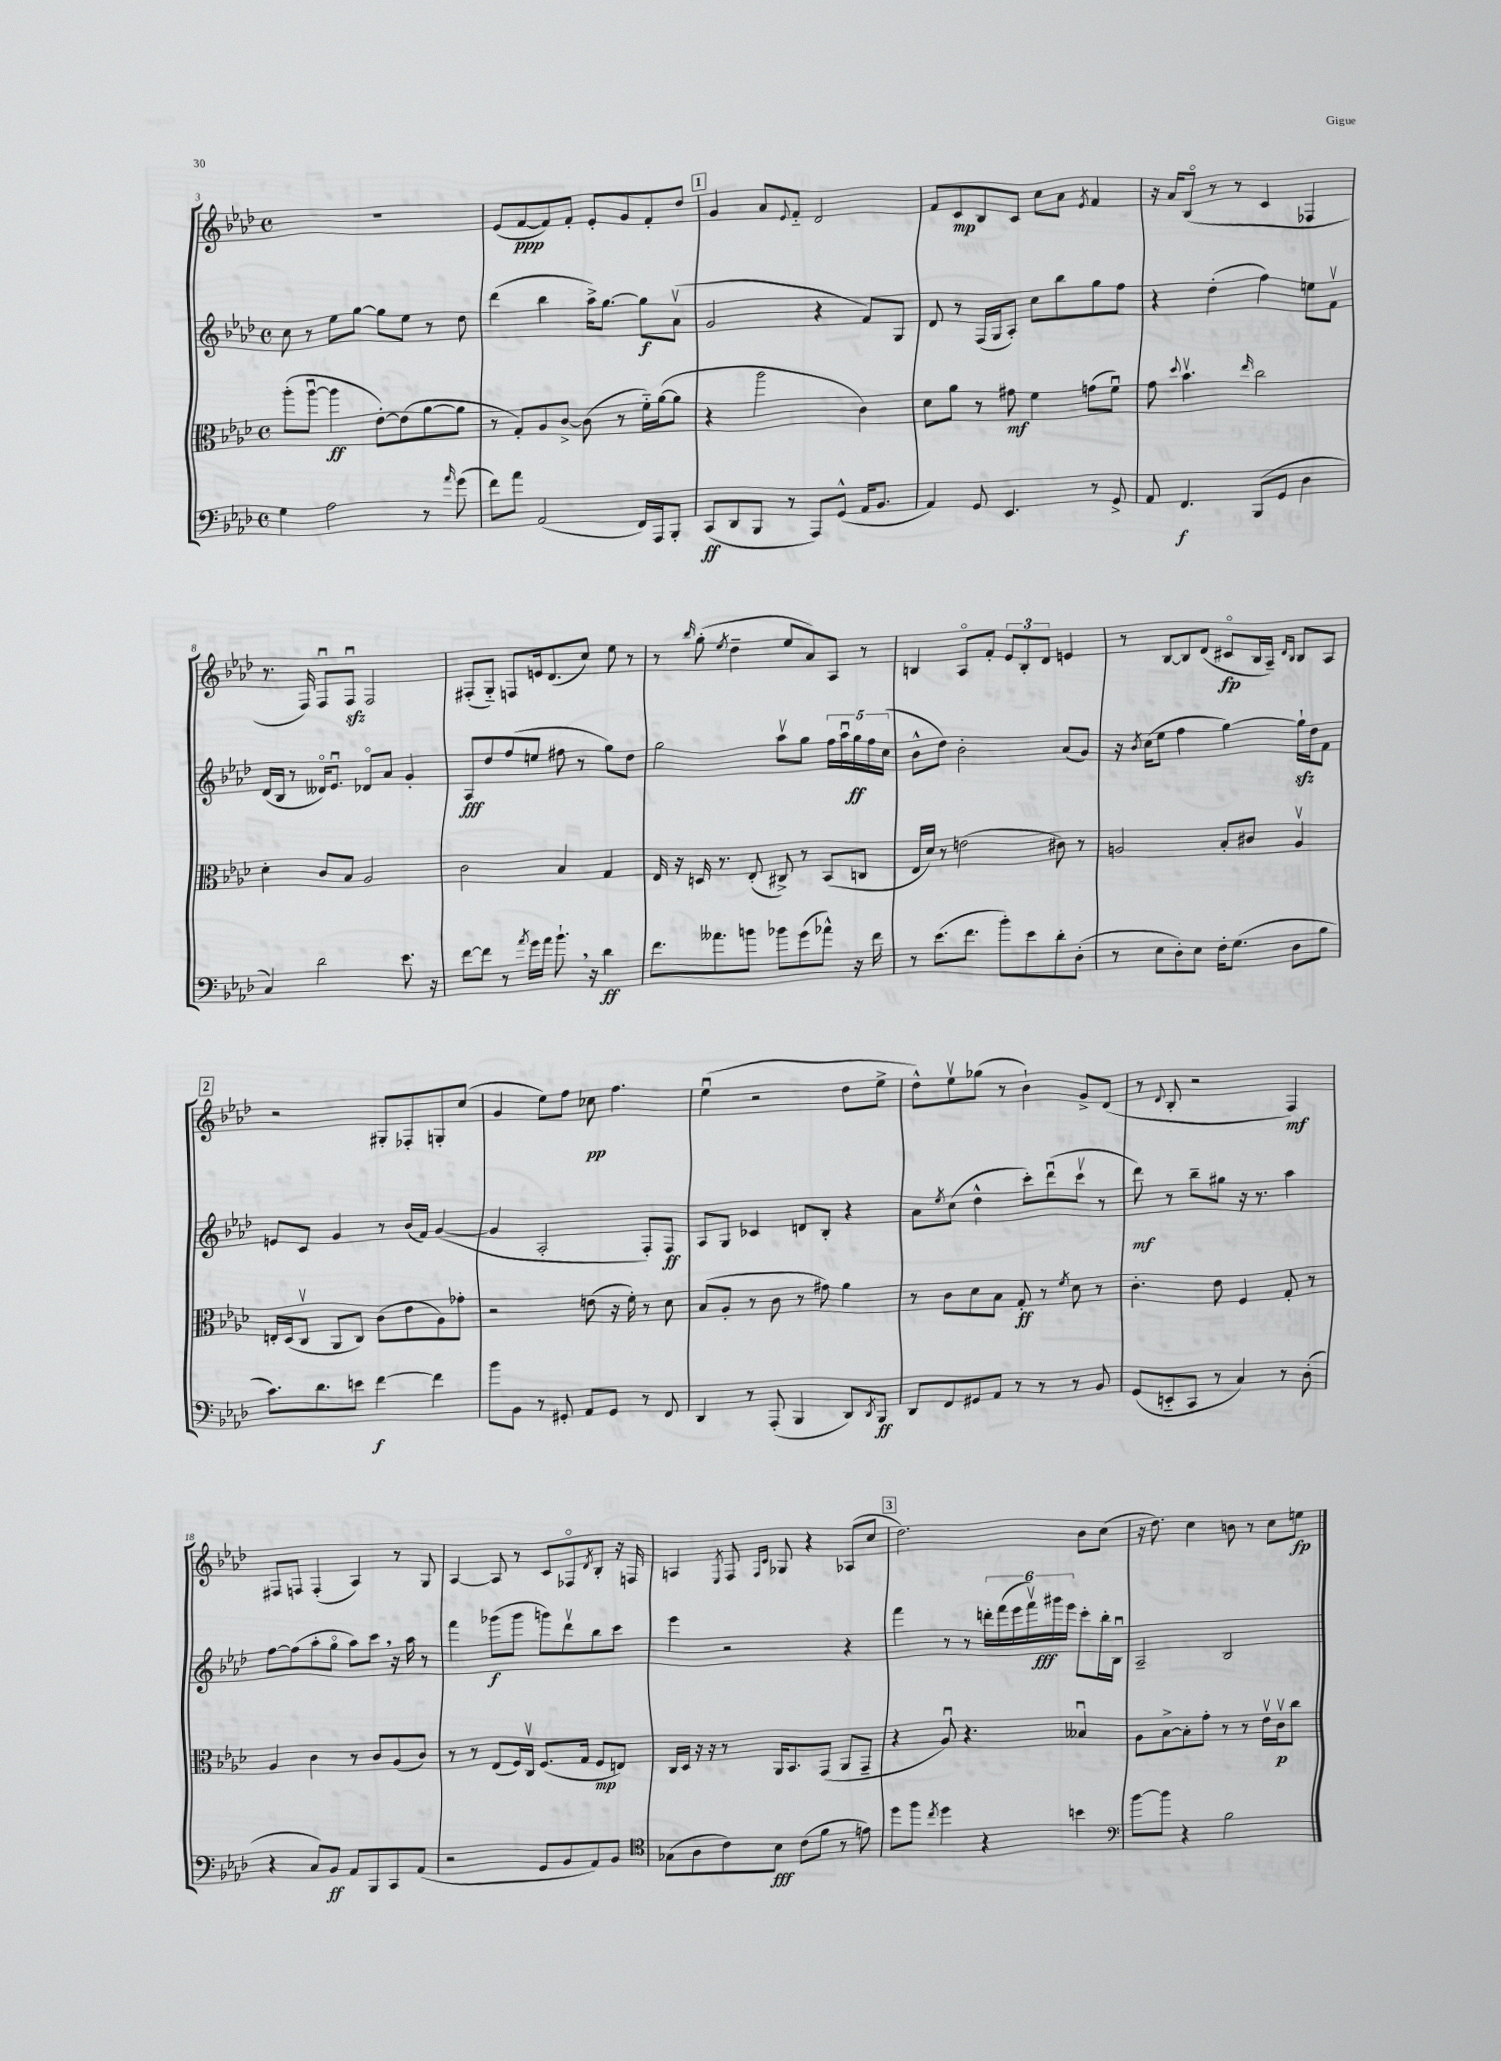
<<
\new StaffGroup <<
\new Staff = "s0" {
    \clef treble \key aes \major \defaultTimeSignature \time 4/4
    R1 |
    ees'8( f'8~\ppp f'8) f'8-. ees'8-. g'8 f'8-. des''8 |
    \mark \markup { \box "1" } g'4 aes'8 \appoggiatura { ees'8 } f'8-_ des'2 |
    f'8 c'8\mp bes8 c'8 c''8 aes'8 \acciaccatura { ees'8 } f'4 |
    r16 aes'16 bes8\flageolet( r8 r8 c'4 fes4 |
    r8. f16) f8\downbow f8\downbow\sfz f2 |
    fis8-.( g8-_) f8 e'16 des'8.( c''8) ees''8 r8 |
    r8 \grace { bes''16 } g''8-.( \acciaccatura { ees''8 } des''4-- ees''8 aes'8) aes8 r8 |
    b4 aes8\flageolet f'8-. \tuplet 3/2 { ees'8 b8-. des'8 } e'4 |
    r8 bes8~ bes8 des'8( cis'8\flageolet\fp bes16 aes16--) \grace { des'16 bes16 } bes8 aes8 |
    \mark \markup { \box "2" } r2 gis8-. fes8-. g8-. c''8( |
    g'4 ees''8) f''8 ces''8\pp f''4. |
    ees''4\downbow( r2 des''8 ees''8-> |
    des''8-^) ees''8\upbow ges''8( r8 bes'4-!) g'8-> des'8( |
    r8 \appoggiatura { des'8 } bes8-. r2 f4\mf) |
    fis8 f8 f4-.( aes4) r8 g8 |
    aes4~ aes8 r8 c'8 fes8\flageolet \acciaccatura { des'8 } bes8-. r16 f16 |
    a4 \acciaccatura { ees8 } f8 \grace { f16 c'16 } ges8 r4 aes8( c''8 |
    \mark \markup { \box "3" } des''2.) bes'8 c''8( |
    r16 des''8.) c''4 b'8 r8 c''8 e''8\fp \bar "|." |
}
\new Staff = "s1" {
    \clef treble \key aes \major \defaultTimeSignature \time 4/4
    c''8 r8 ees''8 g''8~ g''8 ees''8 r8 des''8 |
    des'''4( bes''4 aes''16->) g''8.~ g''8\f aes'8\upbow( |
    \mark \markup { \box "1" } g'2 r4 f'8) g8 |
    des'8 r8 f16( g16 aes8-.) c''8 bes''8 g''8 f''8 |
    r4 des''4-.( f''4) e''8 f'8\upbow |
    des'16( bes16 r8 deses'16\flageolet) ees'8.\downbow des'8\flageolet aes'8 g'4-. |
    aes8\fff des''8 f''8( e''8 fis''8 r8 g''8) des''8 |
    g''2 aes''8\upbow g''8 \tuplet 5/4 { f''16 aes''16\downbow g''16\ff f''16 c''16( } |
    bes'8-^ des''8) bes'2-. aes'8( g'8) |
    r16 \acciaccatura { bes'8 } c''16( ees''8 f''4 g''4~) g''16-!\sfz des''16 f'8 |
    \mark \markup { \box "2" } e'8 c'8 g'4 r8 bes'16( f'16) g'4~( |
    g'4 aes2-. f8-.) f8\ff |
    aes8 g8 ces'4 d'8 bes8-. r4 |
    aes'8 \acciaccatura { ees''8 } c''8( des''4-^ c'''8-.) des'''8\downbow( c'''8\upbow r8 |
    des'''8\mf) r8 bes''8-- gis''8 r16 r8. aes''4 |
    f''8~ f''8( aes''8-. g''8\flageolet aes''8) c'''8 \breathe r16 aes''16 r8 |
    f'''4 ges'''8\f( ges'''8 g'''8) des'''8\upbow bes''8 c'''8 |
    ees'''4 r2 r4 |
    \mark \markup { \box "3" } f'''4 r8 r8 \tuplet 6/4 { d'''16-. f'''16( ees'''16 f'''16\upbow) gis'''16\fff ees'''16 } c'''8-. bes''16-. bes16\downbow |
    aes2-- bes2 \bar "|." |
}
\new Staff = "s2" {
    \clef alto \key aes \major \defaultTimeSignature \time 4/4
    aes''8-.( aes''8~\downbow aes''4\ff ees'8~-.) ees'8( aes'8~ aes'8 |
    r8 g8-.) aes8 c'8~-> c'8( r8 f'16-_) aes'16~( aes'8 |
    \mark \markup { \box "1" } r4 aes''2 c'4) |
    des'8 aes'8 r8 gis'8\mf f'4 g'8( f'8\downbow) |
    g'8 \appoggiatura { des''8 } bes'4.\upbow \grace { ees''16 } c''2 |
    des'4-. c'8 bes8 aes2 |
    c'2 bes4 g4 |
    ees16 r16 d16 r8. ees8-.( cis8->) r8 bes,8( c8 |
    ees16 des'16) r8 e'2( cis'8) r8 |
    a2 bes8-. cis'8 a4\upbow |
    \mark \markup { \box "2" } e16-. des16( c8\upbow aes,8 c8) c'8( ees'8 aes8) ges'8-. |
    r2 e'8( r16 f'16-.) r8 des'8 |
    bes8( aes8-. r8 c'8 r8 gis'8) aes'4 |
    r8 c'8 des'8 bes8 g8-.\ff r8 \acciaccatura { f'8 } des'8 r8 |
    c'4.-. ees'8 f4 g8-. r8 |
    aes4 c'4 r8 c'8 aes8( c'8) |
    r8 r8 ees8( f16) c16\upbow f8.( g16 f8\mp e8) |
    c16 des16 r16 r16 r8 aes,16 bes,8. g,8( aes,8 g,8-- |
    \mark \markup { \box "3" } r4 aes8\downbow) r4. beses4\downbow |
    aes8 bes8~-> bes8-. g'8-. r8 r8 ees'16\upbow c'16\upbow\p c''8 \bar "|." |
}
\new Staff = "s3" {
    \clef bass \key aes \major \defaultTimeSignature \time 4/4
    g4 aes2 r8 \grace { aes'16 } g'8( |
    f'8) aes'8 aes,2( f,16) aes,,16 bes,,8-. |
    \mark \markup { \box "1" } c,8\ff( des,8 bes,,8 r8 aes,,8) g,8-^( aes,16 bes,8. |
    aes,4) g,8 ees,4. r8 g,8-> |
    aes,8 f,4.\f bes,,8( g,8 des4 |
    c4) des'2 ees'8. r16 |
    f'8~ f'8 r8 \acciaccatura { aes'8 } g'16 aes'16 bes'8.-! \breathe r16 des'4\ff |
    f'8. aeses'8. b'8 bes'8 g'8( aes'8-^) r16 f'16 |
    r8 ees'8.( f'8. bes'8-.) ees'8 des'8-. des8-.( |
    r8 ees8 des8-.) ees8 f16-. g8.( des8 bes8 |
    \mark \markup { \box "2" } c'8.) des'8. e'8 f'4~\f f'4 |
    bes'8 bes,8 r8 gis,8-. aes,8 gis,8 r8 f,8 |
    des,4 r8 aes,,8-.( bes,,4 des,8) \acciaccatura { des,8 } bes,,8\ff |
    des,8 f,8 gis,8 aes,8 r8 r8 r8 bes,8 |
    g,8( e,8-_ c,8 r8 c4) r8 des8-.( |
    r4 c8) bes,8\ff aes,8 bes,,8 c,8 aes,8( |
    r2 g,8 bes,8 aes,8) bes,8 |
    \clef tenor ges8( aes8 c'8) bes8\fff c'8( f'8 r8 e'8) |
    \mark \markup { \box "3" } des''8 f''8 \acciaccatura { c''8 } des''4 r4 b'4 |
    \clef bass bes'8~ bes'8 r4 bes2 \bar "|." |
}
>>
>>
\layout { \context { \Score currentBarNumber = #3 } }
